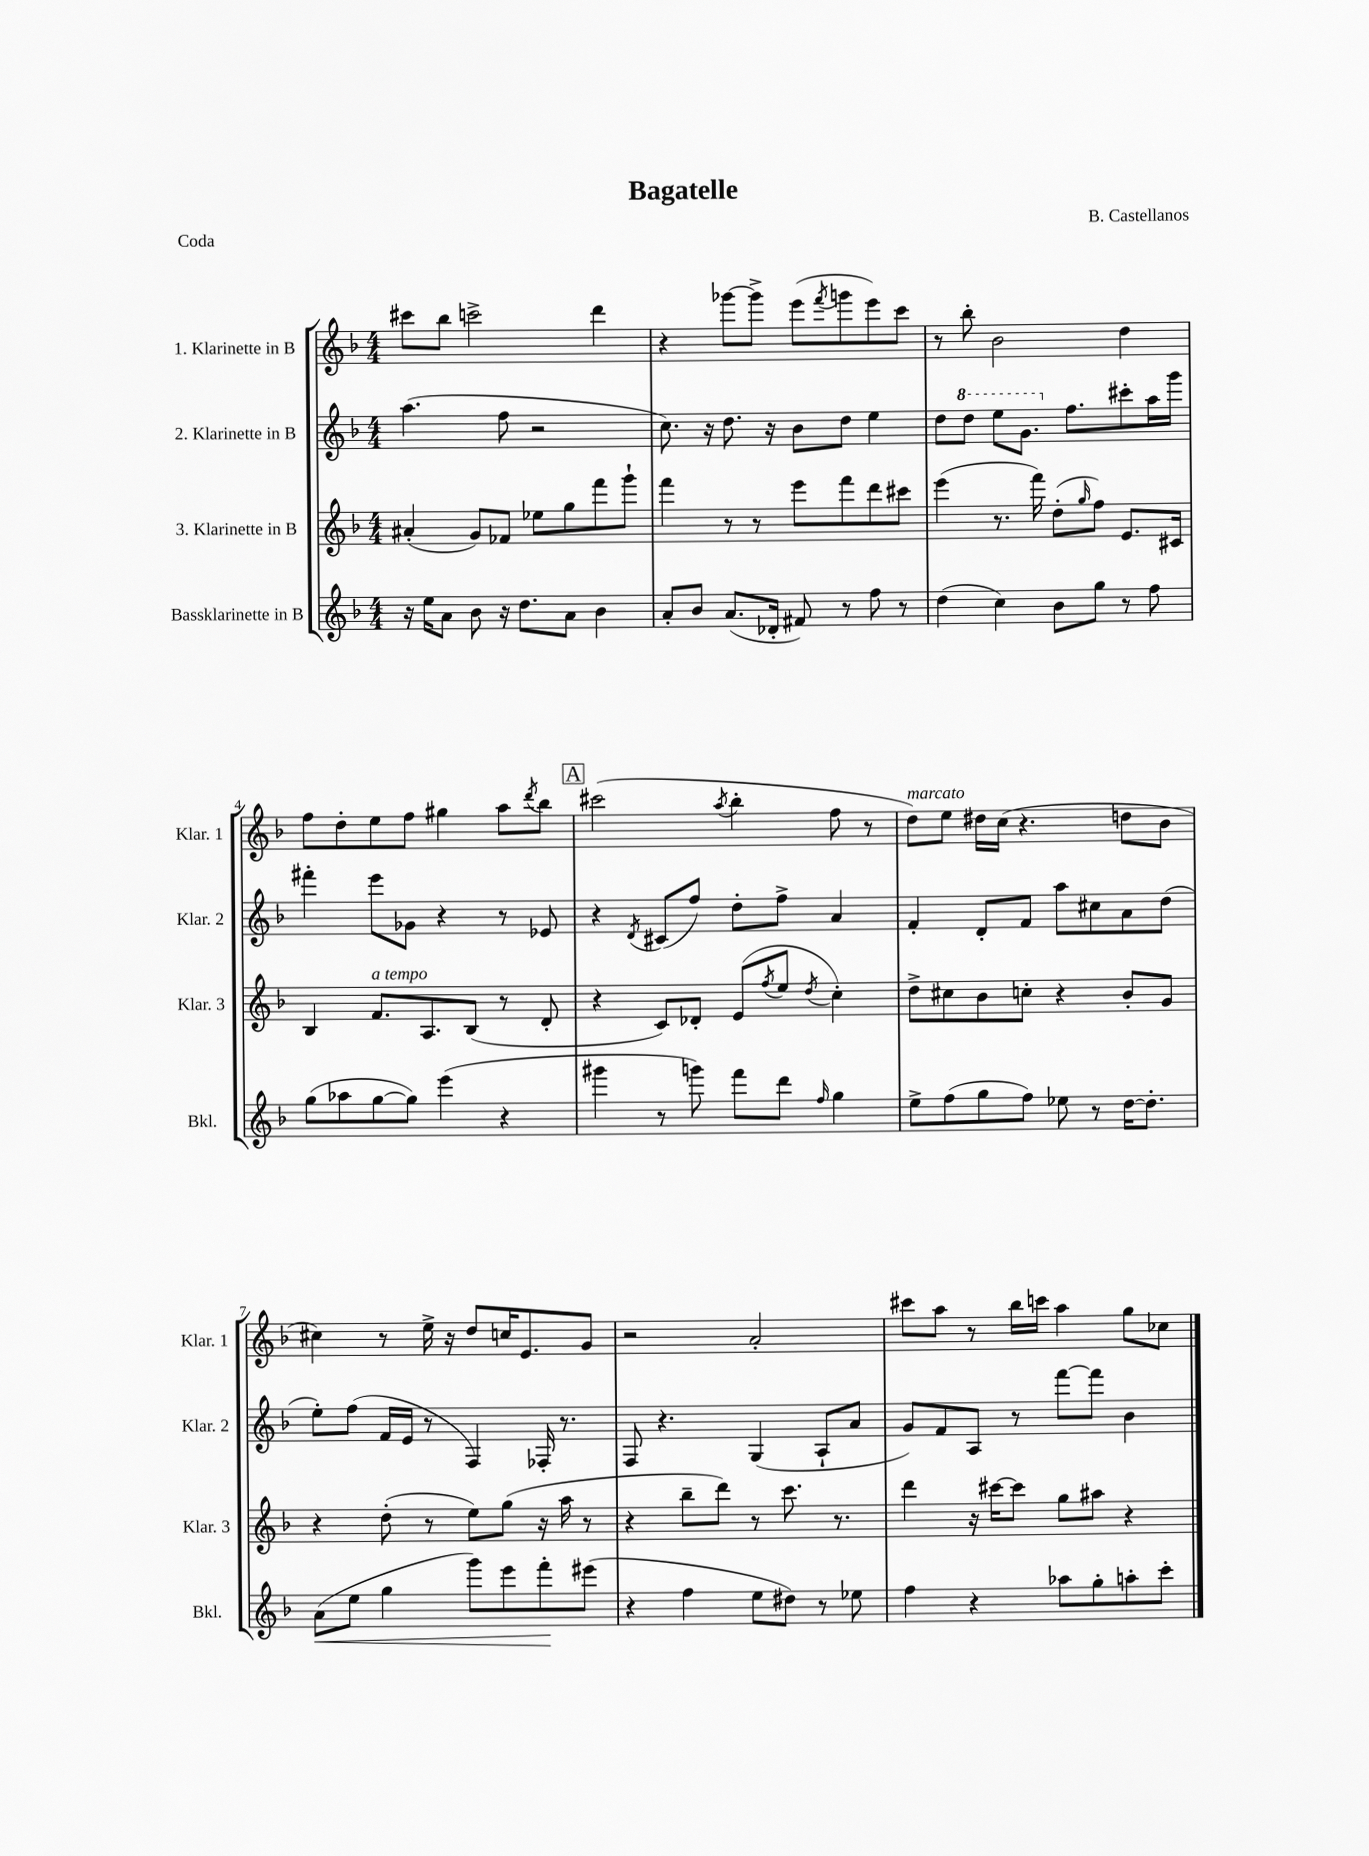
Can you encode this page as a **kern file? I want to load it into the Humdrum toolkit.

**kern	**dynam	**kern	**kern	**kern
*part4	*part4	*part3	*part2	*part1
*staff4	*staff4	*staff3	*staff2	*staff1
*I"Bassklarinette in B	*	*I"3. Klarinette in B	*I"2. Klarinette in B	*I"1. Klarinette in B
*I'Bkl.	*	*I'Klar. 3	*I'Klar. 2	*I'Klar. 1
*clefG2	*	*clefG2	*clefG2	*clefG2
*k[b-]	*	*k[b-]	*k[b-]	*k[b-]
*M4/4	*	*M4/4	*M4/4	*M4/4
=1	=1	=1	=1	=1
16r	.	(4a#X'/	(4.aa\	8ccc#X\L
16ee\KL	.	.	.	.
8a\J	.	.	.	8bb-\J
8b-\	.	8g/L)	.	2cccn^\
16r	.	8f-X/J	8ff\	.
8.dd\L	.	.	.	.
.	.	8ee-X\L	2r	.
8a\J	.	8gg\	.	.
4b-\	.	8fff\	.	4ddd\
.	.	8ggg`\J	.	.
=2	=2	=2	=2	=2
8a'/L	.	4fff\	8.cc\)	4r
8b-/J	.	.	.	.
.	.	.	16r	.
(8.a/L	.	8r	8.dd\	[8ggg-X\L
.	.	8r	.	8ggg-^\J]
16d-X'/Jk	.	.	16r	.
8f#X/)	.	8eee\L	8b-\L	(8eee\L
.	.	.	.	8qfff/
8r	.	8fff\	8dd\J	8gggn\
8ff\	.	8ddd\	4ee\	8eee\)
8r	.	8ccc#X\J	.	8ccc\J
=3	=3	=3	=3	=3
(4dd\	.	(4eee\	8dd\L	8r
*	*	*	*8va	*
.	.	.	8ddd\J	8bb-'\
4cc\)	.	8.r	8eee\L	2b-\
.	.	.	8.gg\J	.
.	.	16fff\)	.	.
8b-\L	.	(8dd'\L	.	.
*	*	*	*X8va	*
.	.	.	8.ff\L	.
.	.	16qqgg/	.	.
8gg\J	.	8ff\J)	.	.
8r	.	8.e/L	8ccc#X'\	4dd\
8ff\	.	.	16aa\L	.
.	.	16c#X/Jk	16ggg\JJ	.
!!LO:LB:g=z
=4	=4	=4	=4	=4
(8gg\L	.	4B-/	4fff#X'\	8ff\L
8aa-X\	.	.	.	8dd'\
!	!	!LO:TX:a:i:t=a tempo	!	!
[8gg\	.	8.f/L	8eee\L	8ee\
8gg\J])	.	.	8g-X\J	8ff\J
.	.	8.A/	.	.
(4eee\	.	.	4r	4gg#X\
.	.	(8B-/J	.	.
4r	.	8r	8r	8aa\L
.	.	.	.	8qddd/
.	.	8d'/	8e-X/	8bb-\J
!!LO:REH:place=s1:t=A
=5	=5	=5	=5	=5
4ggg#X\	.	4r	4r	(2ccc#X\
.	.	.	8qd/	.
8r	.	8c/L)	(8c#X/L	.
8gggn\)	.	8d-X'/J	8ff/J)	.
.	.	.	.	8qaa/
8fff\L	.	(8e/L	8dd'\L	4bb-'\
.	.	8qff/	.	.
8ddd\J	.	8ee/J	8ff^\J	.
16qqff/	.	8qdd/	.	.
4gg\	.	4cc'\)	4a/	8ff\
.	.	.	.	8r
=6	=6	=6	=6	=6
!	!	!	!	!LO:TX:a:i:t=marcato
8ee^\L	.	8dd^\L	4f'/	8dd\L)
(8ff\	.	8cc#X\	.	8ee\J
8gg\	.	8b-\	8d'/L	16dd#X\LL
.	.	.	.	(16cc\JJ
8ff\J)	.	8ccn'\J	8f/J	4.r
8ee-X\	.	4r	8aa\L	.
8r	.	.	8cc#X\	.
[16dd\KL	.	8b-'/L	8a\	8ddn\L
8.dd'\J]	.	.	.	.
.	.	8g/J	(8dd\J	8b-\J
!!LO:LB:g=z
=7	=7	=7	=7	=7
!	!LO:HP:b	!	!	!
(8a\L	<	4r	8ee'\L)	4cc#X\)
8ee\J	.	.	(8ff\J	.
4gg\	.	(8dd'\	16f/LL	8r
.	.	.	16e/JJ	.
.	.	8r	8r	16ee^\
.	.	.	.	16r
8ggg\L)	.	8ee\L)	4F/)	8dd/L
8eee\	.	(8gg\J	.	16ccn/K
.	.	.	.	8.e/
8fff'\	.	16r	16F-X'/	.
.	.	16aa\	8.r	.
(8eee#X\J	[	8r	.	8g/J
=8	=8	=8	=8	=8
4r	.	4r	8F/	2r
.	.	.	4.r	.
4ff\	.	8bb-~\L	.	.
.	.	8ddd\J)	.	.
8ee\L	.	8r	(4G/	2a'/
8dd#X\J)	.	8.ccc\	.	.
8r	.	.	8A`/L	.
.	.	8.r	.	.
8ee-X\	.	.	8a/J	.
=9	=9	=9	=9	=9
4ff\	.	4ddd\	8g/L)	8ccc#X\L
.	.	.	8f/	8aa\J
4r	.	16r	8A/J	8r
.	.	[16ccc#X\KL	.	.
.	.	8ccc#\J]	8r	16bb-\LL
.	.	.	.	16cccn\JJ
8aa-X\L	.	8gg\L	[8fff\L	4aa\
8gg'\	.	8aa#X\J	8fff\J]	.
8aan'\	.	4r	4b-\	8gg\L
8ccc'\J	.	.	.	8cc-X\J
==	==	==	==	==
*-	*-	*-	*-	*-
